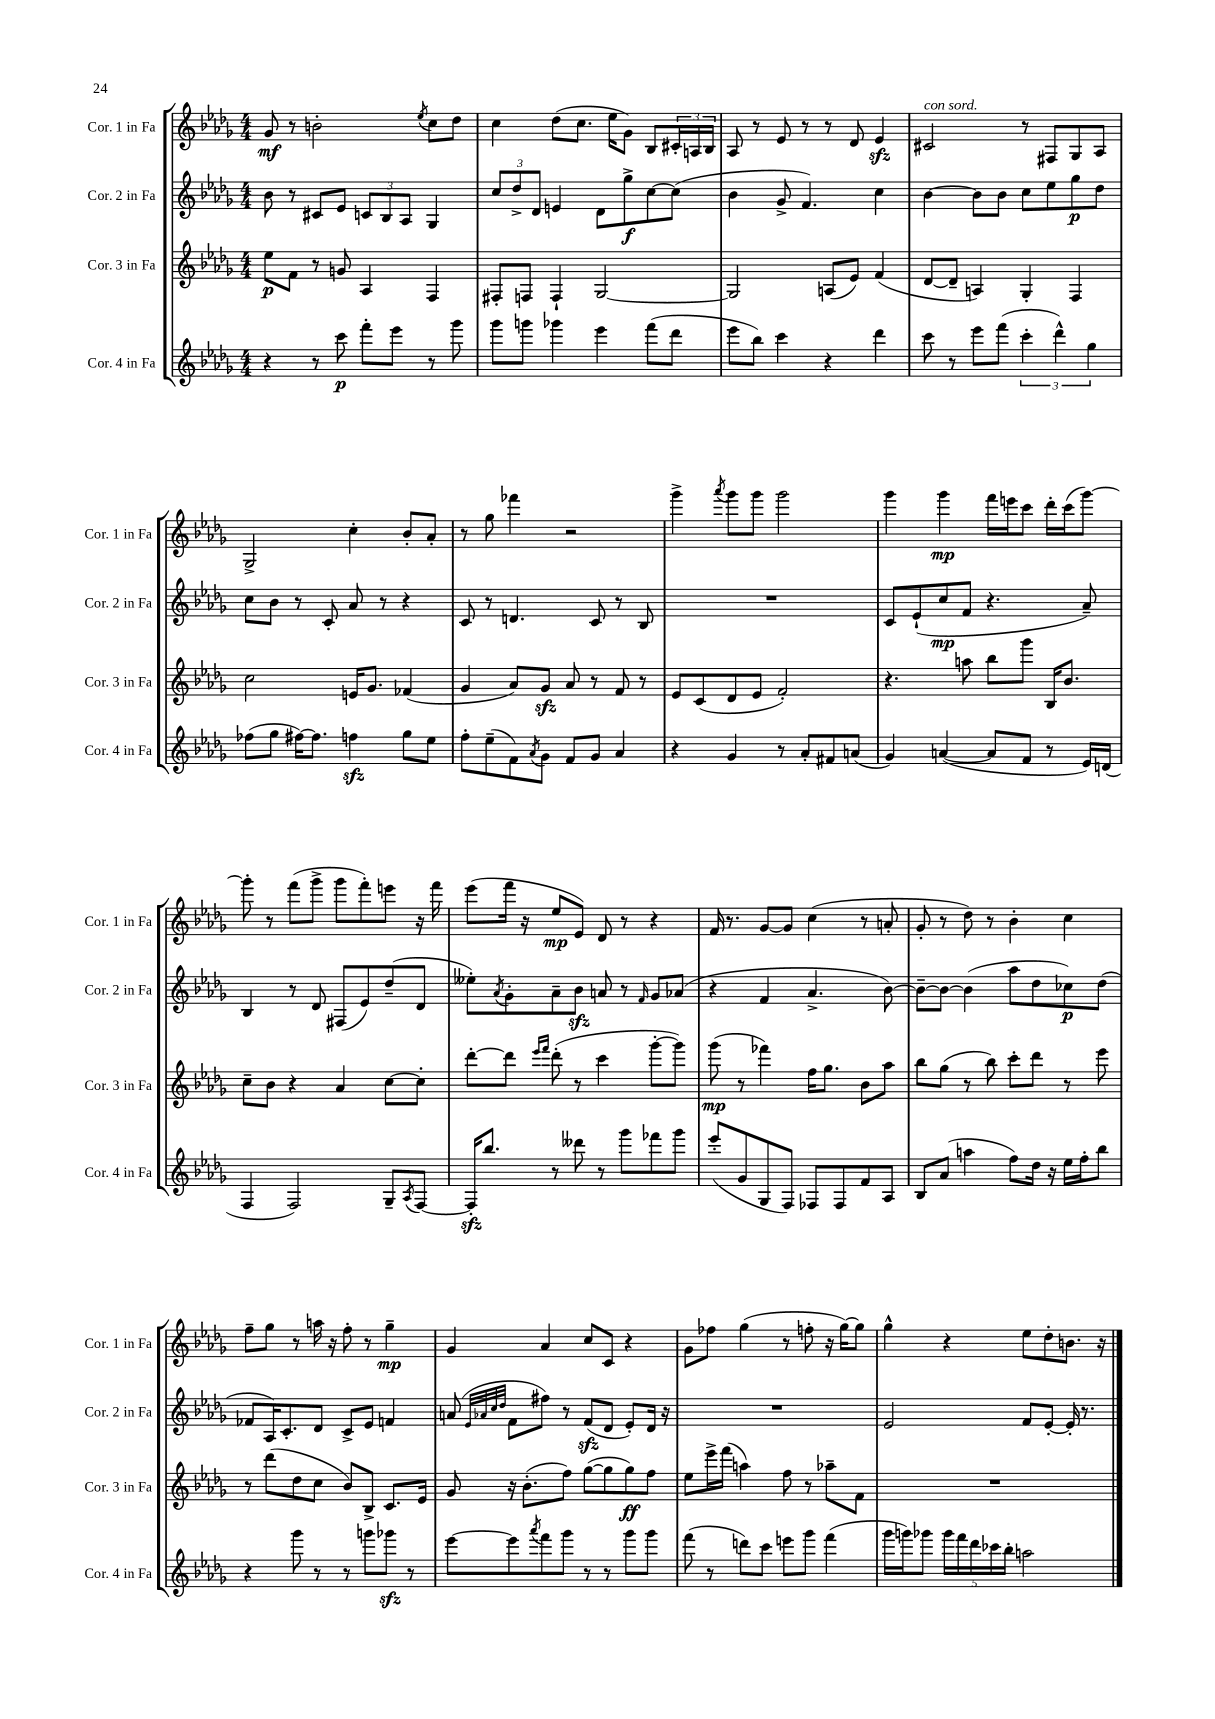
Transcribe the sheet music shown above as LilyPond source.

<<
\new StaffGroup <<
\new Staff = "s0" \with { instrumentName = "Cor. 1 in Fa" shortInstrumentName = "Cor. 1 in Fa" } {
    \clef treble \key des \major \numericTimeSignature \time 4/4
    ges'8\mf r8 b'2-. \acciaccatura { ees''8 } c''8 des''8 |
    c''4 des''8( c''8. ees''16 ges'8) bes8 \tuplet 3/2 { cis'16-. a16 bes16 } |
    aes8 r8 ees'8 r8 r8 des'8 ees'4\sfz |
    cis'2^\markup { \italic "con sord." } r8 fis8 ges8 aes8 |
    ges2-> c''4-. bes'8-. aes'8-. |
    r8 ges''8 fes'''4 r2 |
    ges'''4-> \acciaccatura { aes'''8 } ges'''8 ges'''8 ges'''2 |
    ges'''4 ges'''4\mp f'''16 e'''16 c'''8 des'''16-. c'''16( ges'''8~) |
    ges'''8-. r8 f'''8( ges'''8-> ges'''8 f'''8-.) e'''8 r16 f'''16 |
    ees'''8( f'''16 r16 ees''8\mp ees'8) des'8 r8 r4 |
    f'16 r8. ges'8~ ges'8 c''4( r8 a'8-. |
    ges'8-. r8 des''8) r8 bes'4-. c''4 |
    f''8-- ges''8 r8 a''16 r16 f''8-. r8 ges''4--\mp |
    ges'4 aes'4 c''8 c'8 r4 |
    ges'8 fes''8 ges''4( r8 f''8-. r16 ges''16~) ges''8 |
    ges''4-^ r4 ees''8 des''8-. b'8. r16 \bar "|." |
}
\new Staff = "s1" \with { instrumentName = "Cor. 2 in Fa" shortInstrumentName = "Cor. 2 in Fa" } {
    \clef treble \key des \major \numericTimeSignature \time 4/4
    bes'8 r8 cis'8 ees'8 \tuplet 3/2 { c'8 bes8 aes8 } ges4 |
    \tuplet 3/2 { c''8 des''8-> des'8 } e'4 des'8 ges''8->\f c''8~ c''8( |
    bes'4 ges'8-> f'4.) c''4 |
    bes'4~ bes'8 bes'8 c''8 ees''8 ges''8\p des''8 |
    c''8 bes'8 r8 c'8-. aes'8 r8 r4 |
    c'8 r8 d'4. c'8 r8 bes8 |
    R1 |
    c'8 ees'8-!( c''8\mp f'8 r4. aes'8--) |
    bes4 r8 des'8 fis8( ees'8) des''8--( des'8 |
    eeses''8-.) \acciaccatura { aes'8 } ges'8-. aes'8-- bes'8\sfz a'8 r8 \grace { f'16 } ges'8 aes'8( |
    r4 f'4 aes'4.-> bes'8~) |
    bes'8~-- bes'8~ bes'4( aes''8 des''8 ces''8\p) des''8( |
    fes'8 aes16) c'8.-. des'8 c'8-> ees'8 f'4 |
    a'8( \grace { ees'32 aes'32 c''32 des''32 } f'8 fis''8) r8 f'8\sfz( des'8 ees'8-.) des'16 r16 |
    R1 |
    ees'2 f'8 ees'8~-. ees'16-. r8. \bar "|." |
}
\new Staff = "s2" \with { instrumentName = "Cor. 3 in Fa" shortInstrumentName = "Cor. 3 in Fa" } {
    \clef treble \key des \major \numericTimeSignature \time 4/4
    ees''8\p f'8 r8 g'8 aes4 f4 |
    fis8-. f8 f4-! ges2~ |
    ges2 a8( ees'8) f'4( |
    des'8~ des'8-- a4) ges4-. f4 |
    c''2 e'16 ges'8. fes'4( |
    ges'4 aes'8) ges'8\sfz aes'8 r8 f'8 r8 |
    ees'8 c'8( des'8 ees'8 f'2-.) |
    r4. a''8 bes''8 ges'''8 bes16 bes'8. |
    c''8-- bes'8 r4 aes'4 c''8~ c''8-. |
    des'''8~-. des'''8 \grace { ees'''16 f'''16 } des'''8-.( r8 c'''4 ges'''8~-. ges'''8) |
    ges'''8\mp( r8 fes'''4) f''16 ges''8. bes'8 aes''8 |
    bes''8 ges''8( r8 bes''8) c'''8-. des'''8 r8 ees'''8 |
    r8 des'''8( des''8 c''8 bes'8) bes8-> c'8. ees'16 |
    ges'8 r16 bes'8.-.( f''8) ges''8~( ges''8 ges''8\ff) f''8 |
    ees''8 ees'''16-> f'''16( a''4) f''8 r8 aes''8-- f'8 |
    R1 \bar "|." |
}
\new Staff = "s3" \with { instrumentName = "Cor. 4 in Fa" shortInstrumentName = "Cor. 4 in Fa" } {
    \clef treble \key des \major \numericTimeSignature \time 4/4
    r4 r8 c'''8\p f'''8-. ees'''8 r8 ges'''8 |
    ges'''8 g'''8 ges'''4 ees'''4 f'''8( des'''8 |
    ees'''8 bes''8) c'''4 r4 des'''4 |
    c'''8 r8 ees'''8 f'''8( \tuplet 3/2 { c'''4-. des'''4-^) ges''4 } |
    fes''8( ges''8 fis''16~) fis''8. f''4\sfz ges''8 ees''8 |
    f''8-. ees''8--( f'8) \acciaccatura { aes'8 } ges'8 f'8 ges'8 aes'4 |
    r4 ges'4 r8 aes'8-. fis'8 a'8( |
    ges'4) a'4~( a'8 f'8 r8 ees'16) d'16( |
    f4 f2) ges8-- \acciaccatura { aes8 } f8~ |
    f16-.\sfz bes''8. r8 deses'''8 r8 ges'''8 fes'''8 ges'''8 |
    ees'''8-.( ges'8 ges8 f8) fes8 fes8 f'8 aes8 |
    bes8 aes'8( a''4 f''8) des''16 r16 ees''16 f''16-. bes''8 |
    r4 ges'''8 r8 r8 g'''8 ges'''8\sfz r8 |
    ees'''8~ ees'''8 \acciaccatura { aes'''8 } f'''8 ges'''8 r8 r8 ges'''8 ges'''8 |
    f'''8( r8 d'''8) c'''8 e'''8 ges'''8 f'''4( |
    ges'''16 g'''16) ges'''8 \tuplet 5/4 { ges'''16 f'''16 des'''16 ces'''16 bes''16-. } a''2 \bar "|." |
}
>>
>>
\layout { \context { \Score \remove "Bar_number_engraver" } }
